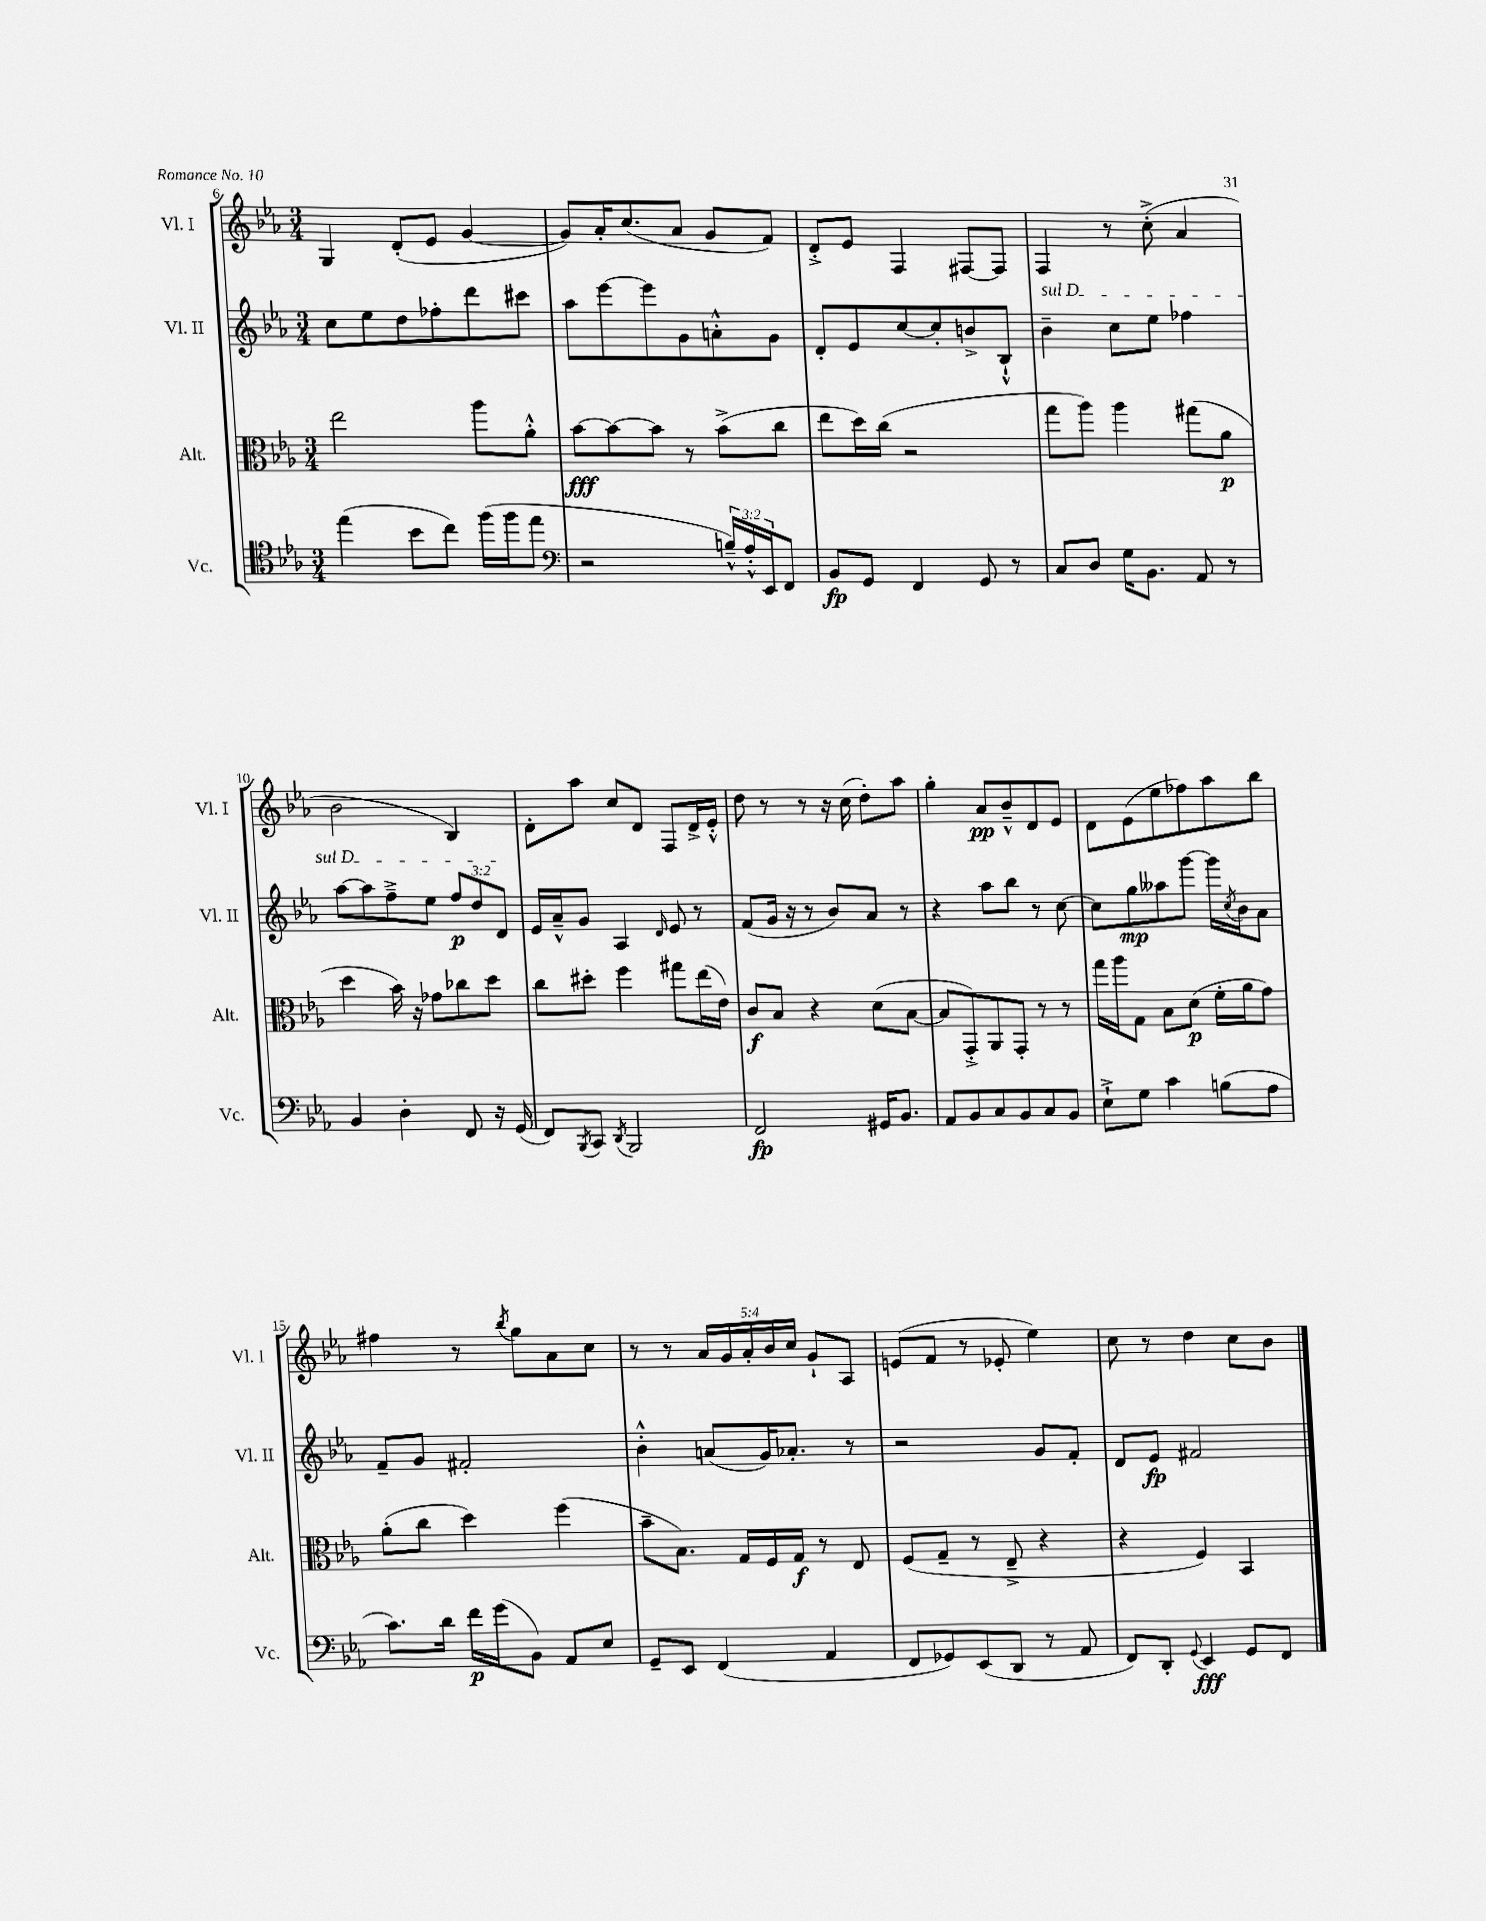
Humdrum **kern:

**kern	**dynam	**kern	**dynam	**kern	**dynam	**kern	**dynam
*part4	*part4	*part3	*part3	*part2	*part2	*part1	*part1
*staff4	*staff4	*staff3	*staff3	*staff2	*staff2	*staff1	*staff1
*I"Vc.	*	*I"Alt.	*	*I"Vl. II	*	*I"Vl. I	*
*I'Vc.	*	*I'Alt.	*	*I'Vl. II	*	*I'Vl. I	*
*clefC4	*	*clefC3	*	*clefG2	*	*clefG2	*
*k[b-e-a-]	*	*k[b-e-a-]	*	*k[b-e-a-]	*	*k[b-e-a-]	*
*M3/4	*	*M3/4	*	*M3/4	*	*M3/4	*
=6	=6	=6	=6	=6	=6	=6	=6
(4ee-\	.	2ee-\	.	8cc\L	.	4G/	.
.	.	.	.	8ee-\	.	.	.
8b-\L	.	.	.	8dd\	.	(8d'/L	.
8cc\J)	.	.	.	8ff-X'\	.	8e-/J	.
(16ff\LL	.	8aa-\L	.	8ddd\	.	[4g/	.
16ff\J	.	.	.	.	.	.	.
8ee-\J	.	8a-'^^\J	.	8ccc#X\J	.	.	.
=7	=7	=7	=7	=7	=7	=7	=7
*clefF4	*	*	*	*	*	*	*
2r	.	[8b-\L	fff	8aa-\L	.	8g/L])	.
.	.	8b-\_	.	[8eee-\	.	16a-'/K	.
.	.	.	.	.	.	(8.cc/	.
.	.	8b-\J]	.	8eee-\]	.	.	.
.	.	8r	.	8g\	.	8a-/J	.
24Bn~^^/LL)	.	(8b-^\L	.	8an'^^\	.	8g/L	.
24A-'^^/	.	.	.	.	.	.	.
24EE-/J	.	.	.	.	.	.	.
8FF/J	.	8cc\J	.	8g\J	.	8f/J)	.
=8	=8	=8	=8	=8	=8	=8	=8
8BB-/L	fp	8ee-\L	.	8d'/L	.	8d'^/L	.
8GG/J	.	16dd\L)	.	8e-/	.	8e-/J	.
.	.	(16cc\JJ	.	.	.	.	.
4FF/	.	2r	.	[8cc/	.	4F/	.
.	.	.	.	8cc'/]	.	.	.
8GG/	.	.	.	8bn^/	.	[8F#X/L	.
8r	.	.	.	8B-`^^/J	.	8F#/J]	.
=9	=9	=9	=9	=9	=9	=9	=9
!	!	!	!	!LO:TX:a:i:t=sul D	!	!	!
8C/L	.	8gg\L	.	4b-~\	.	4F/	.
8D/J	.	8aa-\J)	.	.	.	.	.
16G\KL	.	4aa-\	.	8cc\L	.	8r	.
8.BB-\J	.	.	.	.	.	.	.
.	.	.	.	8ee-\J	.	(8cc'^\	.
8AA-/	.	(8gg#X\L	.	4ff-X\	.	4a-/	.
8r	.	8a-\J	p	.	.	.	.
!!LO:LB:g=z
=10	=10	=10	=10	=10	=10	=10	=10
4BB-/	.	4dd\	.	[8aa-\L	.	2b-\	.
.	.	.	.	8aa-\]	.	.	.
4D'\	.	16b-\)	.	8ff~^\	.	.	.
.	.	16r	.	.	.	.	.
.	.	8g-X\L	.	8ee-\J	.	.	.
8FF/	.	8cc-X\	.	12ff/L	p	4B-/)	.
.	.	.	.	12dd/	.	.	.
16r	.	8dd\J	.	.	.	.	.
.	.	.	.	12d/J	.	.	.
(16GG/	.	.	.	.	.	.	.
=11	=11	=11	=11	=11	=11	=11	=11
8FF/L)	.	8cc\L	.	16e-/LL	.	8d'\L	.
.	.	.	.	16a-~^^/J	.	.	.
8qBBB-/	.	.	.	.	.	.	.
8CC/J	.	8dd#X'\J	.	8g/J	.	8aa-\J	.
8qDD/	.	.	.	.	.	.	.
2BBB-/	.	4ff\	.	4A-/	.	8cc/L	.
.	.	.	.	.	.	8d/J	.
.	.	.	.	16qqd/	.	.	.
.	.	8gg#X\L	.	8e-/	.	8F/L	.
.	.	(16ee-\L	.	8r	.	16d^/L	.
.	.	16e-\JJ)	.	.	.	16e-'^^/JJ	.
=12	=12	=12	=12	=12	=12	=12	=12
2FF/	fp	8c/L	f	(8f/L	.	8dd\	.
.	.	8B-/J	.	16g/Jk	.	8r	.
.	.	.	.	16r	.	.	.
.	.	4r	.	8r	.	8r	.
.	.	.	.	8b-/L)	.	16r	.
.	.	.	.	.	.	(16cc\	.
16GG#X/KL	.	(8d\L	.	8a-/J	.	8dd'\L)	.
8.BB-/J	.	.	.	.	.	.	.
.	.	[8B-\J	.	8r	.	8aa-\J	.
=13	=13	=13	=13	=13	=13	=13	=13
8AA-/L	.	8B-/L]	.	4r	.	4gg'\	.
8BB-/	.	8GG'^/)	.	.	.	.	.
8C/	.	8AA-/	.	8aa-\L	.	8a-/L	pp
8BB-/	.	8GG'/J	.	8bb-\J	.	8b-~^^/	.
8C/	.	8r	.	8r	.	8d/	.
8BB-/J	.	8r	.	[8cc\	.	8e-/J	.
=14	=14	=14	=14	=14	=14	=14	=14
8E-`^\L	.	16gg\LL	.	8cc\L]	.	8d\L	.
.	.	16aa-\J	.	.	.	.	.
8G\J	.	8G\J	.	8gg\	mp	(8e-\	.
4c\	.	8B-\L	.	8aa--X\	.	8ee-\	.
.	.	(8d\J	p	[8ggg\J	.	8ff-X\)	.
(8Bn\L	.	16f'\LL	.	16ggg\LL]	.	8aa-\	.
.	.	.	.	8qcc/	.	.	.
.	.	16a-\J	.	16b-\J	.	.	.
8A-\J	.	8g\J)	.	8a-\J	.	8bb-\J	.
!!LO:LB:g=z
=15	=15	=15	=15	=15	=15	=15	=15
8.c\L)	.	(8a-'\L	.	8f~/L	.	4ff#X\	.
.	.	8cc\J	.	8g/J	.	.	.
16d\Jk	.	.	.	.	.	.	.
16f\LL	p	4dd\)	.	2f#X'/	.	8r	.
(16g\J	.	.	.	.	.	.	.
.	.	.	.	.	.	8qbb-/	.
8BB-\J)	.	.	.	.	.	8gg\L	.
8AA-/L	.	(4ff\	.	.	.	8a-\	.
8E-/J	.	.	.	.	.	8cc\J	.
=16	=16	=16	=16	=16	=16	=16	=16
8GG~/L	.	8b-~\L	.	4b-'^^\	.	8r	.
8EE-/J	.	8.B-\J)	.	.	.	8r	.
(4FF/	.	.	.	(8an/L	.	20a-/LL	.
.	.	.	.	.	.	20g/	.
.	.	16G/LL	.	.	.	.	.
.	.	.	.	.	.	20a-'/	.
.	.	16F/	.	16g/K)	.	.	.
.	.	.	.	.	.	20b-/	.
.	.	16G/JJ	f	8.a-X'/J	.	.	.
.	.	.	.	.	.	20cc/JJ	.
4AA-/	.	8r	.	.	.	8g`/L	.
.	.	8E-/	.	8r	.	8A-/J	.
=17	=17	=17	=17	=17	=17	=17	=17
8FF/L	.	(8F/L	.	2r	.	(8en/L	.
8GG-X/)	.	8G~/J	.	.	.	8f/J	.
(8EE-/	.	8r	.	.	.	8r	.
8DD/J	.	8E-~^/	.	.	.	8e-X'/	.
8r	.	4r	.	8g/L	.	4ee-\)	.
8AA-/	.	.	.	8f'/J	.	.	.
=18	=18	=18	=18	=18	=18	=18	=18
8FF/L)	.	4r	.	8d/L	.	8cc\	.
8DD'/J	.	.	.	8e-/J	fp	8r	.
8qqGG/	.	.	.	.	.	.	.
4EE-/	fff	4F/)	.	2f#X/	.	4dd\	.
8GG/L	.	4BB-/	.	.	.	8cc\L	.
8FF/J	.	.	.	.	.	8b-\J	.
==	==	==	==	==	==	==	==
*-	*-	*-	*-	*-	*-	*-	*-
